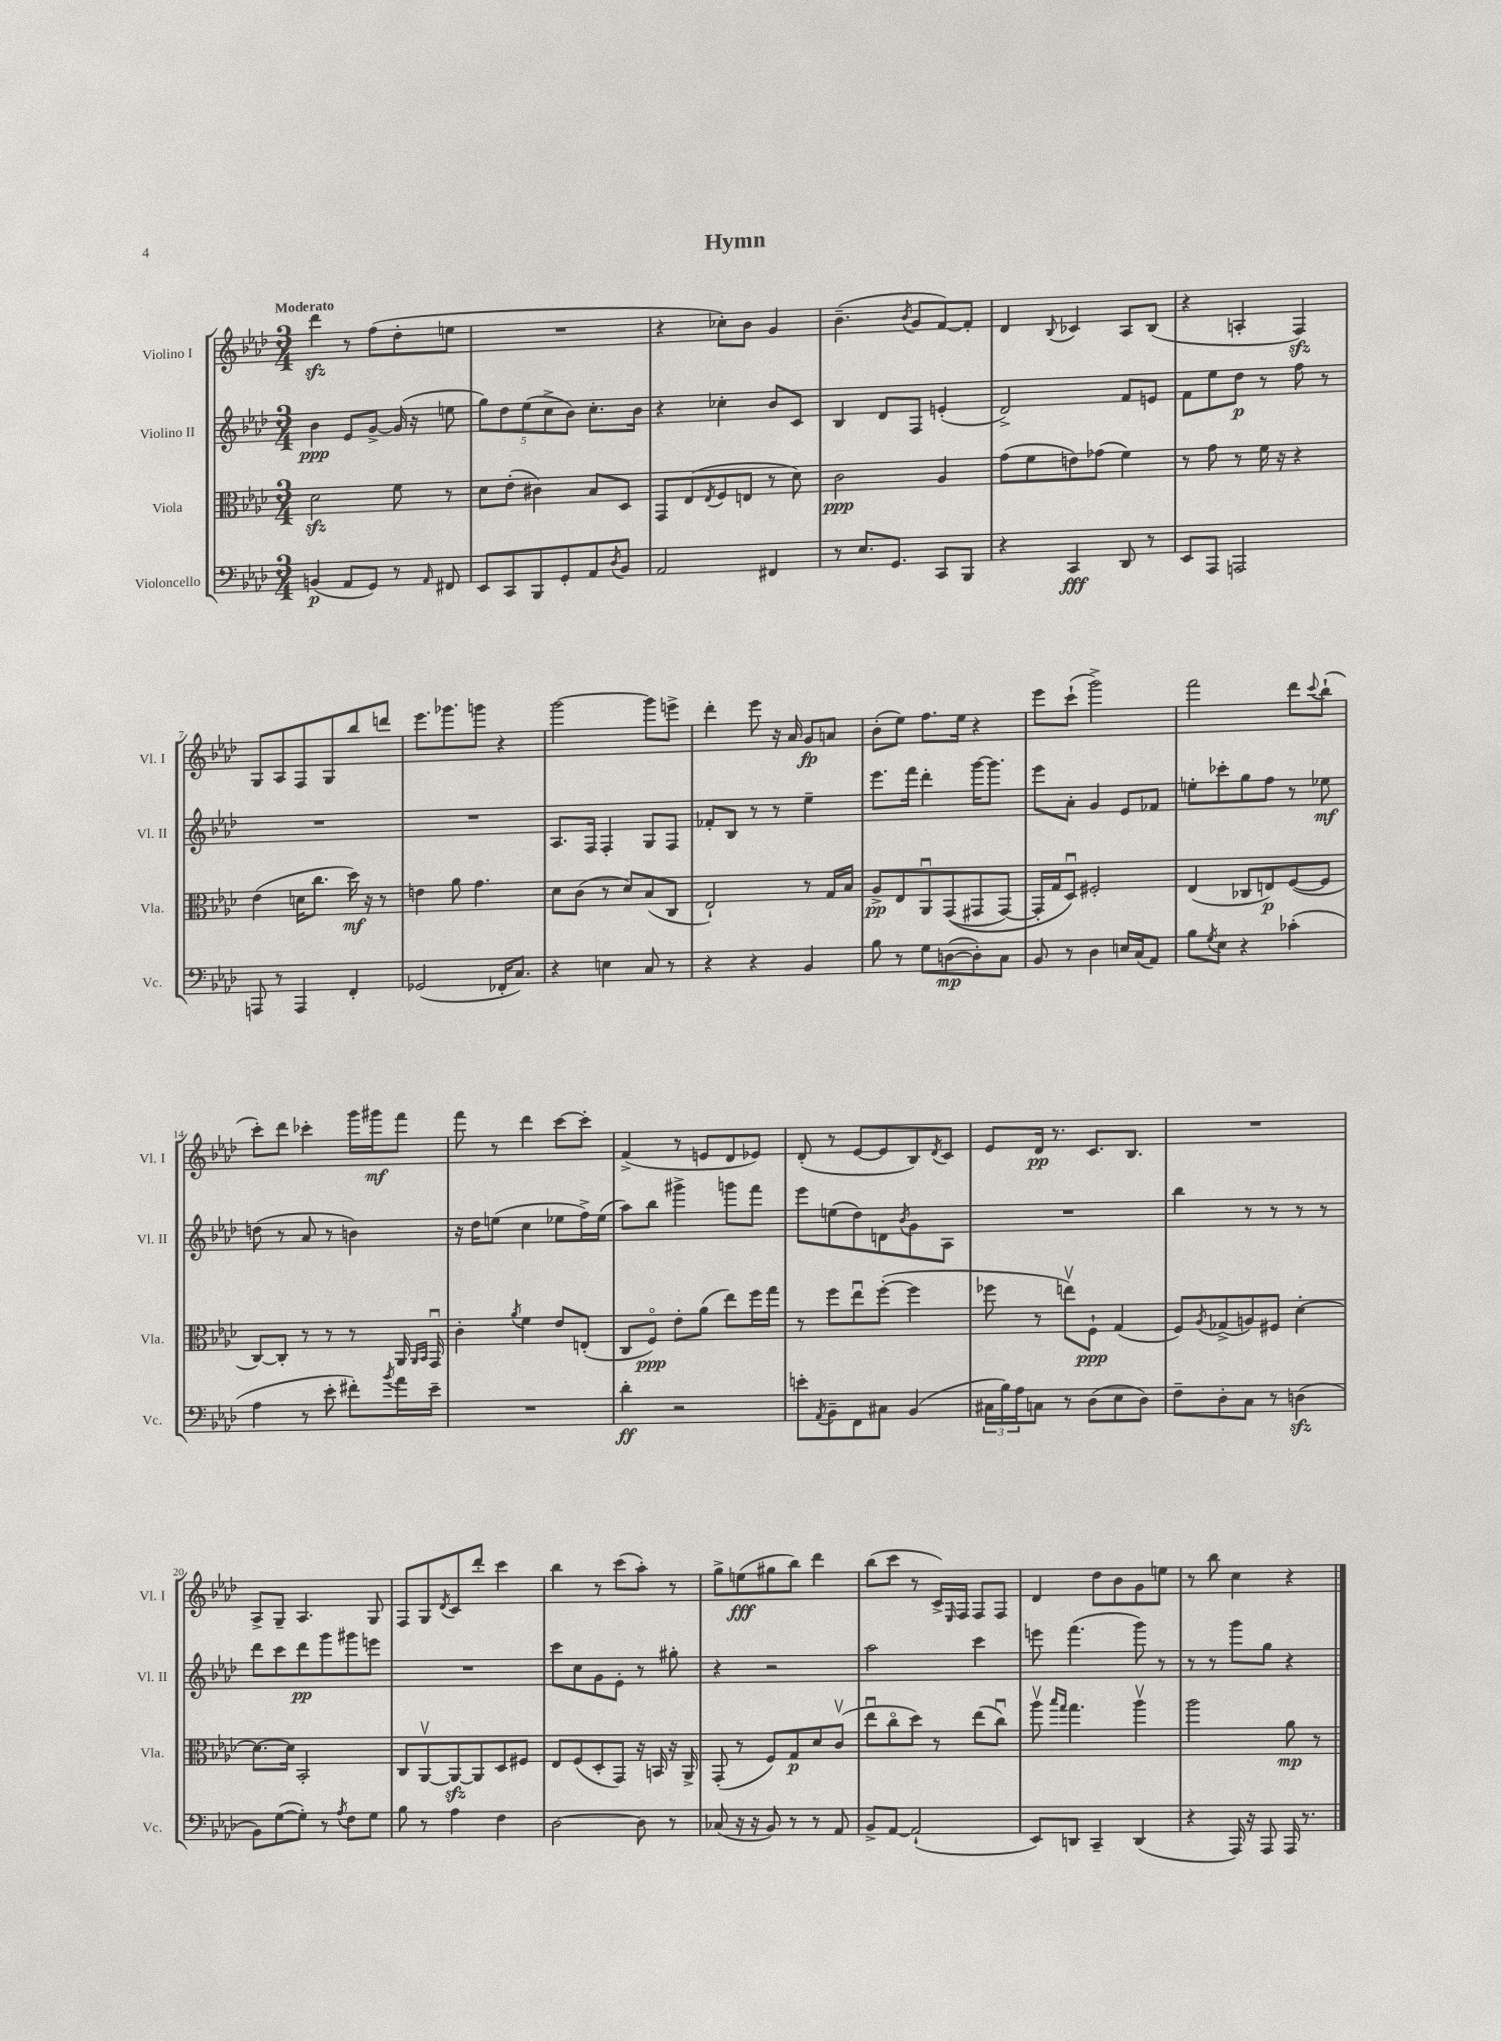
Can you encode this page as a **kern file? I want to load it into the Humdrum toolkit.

**kern	**kern	**kern	**kern
*staff4	*staff3	*staff2	*staff1
*clefF4	*clefC3	*clefG2	*clefG2
*k[b-e-a-d-]	*k[b-e-a-d-]	*k[b-e-a-d-]	*k[b-e-a-d-]
*M3/4	*M3/4	*M3/4	*M3/4
(4BB	2d-	4b-	4ddd-
8AA-	.	8e-	8r
8GG)	.	[8g^	(8ff
8r	8f	(16g]	8dd-'
.	.	16r	.
16qqAA-	.	.	.
8FF#	8r	8ee	8ee
=	=	=	=
8EE-	8d-	10gg)	2.r
.	.	10dd-	.
8CC	(8e-'	.	.
.	.	(10ee-	.
8BBB-	4c#)	.	.
.	.	10cc^	.
8GG'	.	.	.
.	.	10b-)	.
8AA-	8B-	8.cc'	.
8qD-	.	.	.
8BB-	8D-	.	.
.	.	16b-	.
=	=	=	=
2AA-	8GG	4r	4r
.	(8E-	.	.
.	8qE-	.	.
.	8F	4cc-'	8cc-')
.	8E	.	8b-
4FF#	8r	8b-	4g
.	8d-)	8c	.
=	=	=	=
8r	2c	4B-	(4.b-~
8.E-	.	.	.
.	.	8d-	.
8.GG	.	.	.
.	.	.	8qb-
.	.	8F	8g
8CC	4A-	(4e'	[8f)
8BBB-	.	.	8f']
=	=	=	=
4r	(8g	2d-^)	4d-
.	8f	.	.
.	.	.	8qqB-
4CC	8e)	.	4c-
.	(8g-	.	.
8DD-	4f)	8f	8A-
8r	.	8e	(8B-
=	=	=	=
8EE-	8r	8f	4r
8AAA-	8g	8ee-	.
2AAA	8r	8dd-	4A'
.	16f	8r	.
.	16r	.	.
.	4r	8ff	4F)
.	.	8r	.
=	=	=	=
8AAA	(4e-	2.r	8G
8r	.	.	8A-
4AAA	16d	.	8F
.	8.cc	.	.
.	.	.	8G
4FF'	16dd-)	.	8bb-
.	16r	.	.
.	8r	.	8ddd
=	=	=	=
(2GG-	4e	2.r	8.eee-
.	.	.	8.ggg-
.	8a-	.	.
.	4.g	.	8ggg
16FF-'	.	.	4r
8.C)	.	.	.
=	=	=	=
4r	8d-	8.A-	[2ggg
.	(8c	.	.
.	.	16F	.
4E	8r	4F'	.
.	8d-)	.	.
8C	(8B-	8G	8ggg]
8r	8C	8F	8eee^
=	=	=	=
4r	2E-`)	8f-'	4ddd-'
.	.	8B-	.
4r	.	8r	8eee-
.	.	8r	16r
.	.	.	16a-
4BB-	8r	4ee-~	8g
.	16G	.	8a
.	16B-	.	.
=	=	=	=
8B-	8A-^	8.eee-	(8b-'
8r	8E-	.	8ee-)
.	.	16fff	.
8G	8AA-u	4ddd-'	8.ff
([8D	&((8GG	.	.
.	.	.	16ee-
8D'])	8GG#	[16ggg	4r
.	.	8.ggg]	.
8C	[8GG#)	.	.
=	=	=	=
8BB-	16GG#']	8eee-	8eee-
.	16G	.	.
8r	8D-u&)	8a-'	(8ccc`
4D-	2F#'	4g	2ggg^)
16E	.	8e-	.
(16C	.	.	.
8AA-)	.	8f-	.
=	=	=	=
8B-	(4E-	8ee'	2fff
8qG	.	.	.
8E-	.	8ccc-'	.
4r	8C-	8gg	.
.	8E)	8ff	.
(4c-'	([8F	8r	8ddd-
.	.	.	8qqccc
.	8F]	8ee-	(8bb-`
=	=	=	=
4A-	[8C)	(8dd	8ccc')
.	8C']	8r	8ddd-
8r	8r	8a-	4ccc-'
8e-'	8r	8r	.
8f#')	8r	4b)	16ggg
.	.	.	16ggg#
8qb-	.	.	.
16a-	16AA-	.	8fff
.	16qqAA-	.	.
.	16qqBB-	.	.
16e-~	16GGu	.	.
=	=	=	=
2.r	4c'	16r	8fff
.	.	16dd-	.
.	.	(8ee	8r
.	8qa-	.	.
.	4f	4cc	4ddd-
.	8e-	8ee-	[8ccc
.	(8E'	16ff^)	8ccc']
.	.	(16ee-	.
=	=	=	=
4d-'	8C	8aa-)	(4f^
.	8Fo)	8bb-	.
2r	8e-'	4ggg#^	8r
.	(8a-	.	8e
.	8ee-)	8ggg	8d-
.	16ff	8fff	8e-)
.	16gg	.	.
=	=	=	=
8e'	8r	8eee-	(8d-'
8qAA-	.	.	.
8BB-~	8ff	(8ee	8r
8FF	8ee-u	8dd-)	[8e-
8C#	([8ff'	8d	8e-]
.	.	8qb-	.
(4BB-	4ff]	8g	8B-)
.	.	.	8qd-
.	.	8A-	8c
=	=	=	=
24C#	8ff-	2.r	8e-
24B-)	.	.	.
24A-	.	.	.
8C	8r	.	16d-
.	.	.	8.r
8r	8eev)	.	.
(8D-	8F`	.	8.c
8E-	(4G	.	.
.	.	.	8.B-
8D-)	.	.	.
=	=	=	=
8F~	8F)	4bb-	2.r
.	8qA-	.	.
8D-'	(8G-^	.	.
8C	8A)	8r	.
8r	8F#	8r	.
(4D	[4d-'	8r	.
.	.	8r	.
=	=	=	=
8BB-)	8.d-_	8ddd-	8A-^
([8G	.	8ccc	8G~
.	16d-]	.	.
8G'])	2BB-'	8ddd-	4.A-
8r	.	8ggg	.
8qA-	.	.	.
8F	.	8ggg#	.
8G	.	8eee	8G
=	=	=	=
8B-	8C	2.r	8F
8r	[8AA-v	.	8G
.	.	.	8qd-
4A-	8AA-_	.	8c
.	8AA-]	.	8ddd-'
4F	8D-	.	4ccc
.	8F#	.	.
=	=	=	=
[2D-	8E-	8ccc	4bb-
.	(8F	8cc	.
.	8D-'	8g	8r
.	8GG)	8e-'	(8ccc
8D-]	16r	8r	8aa-')
.	16BB	.	.
8r	16r	8gg#'	8r
.	16AA-^	.	.
=	=	=	=
(8C-	(8GG'	4r	8gg^
16r	8r	.	(8ee
16r	.	.	.
8BB-)	8F)	2r	8gg#
8r	8G	.	8bb-)
8r	8d-	.	4ddd-
8AA-	(8cv	.	.
=	=	=	=
8BB-^	8ee-u	2aa-	(8bb-
[8AA-	8cco	.	8ccc
(2AA-`]	8dd-)	.	8r
.	8r	.	16c^)
.	.	.	16qqE-
.	.	.	16F
.	(8ee-	4ccc	8F
.	8ccu)	.	8F
=	=	=	=
8EE-)	8aa-v	8eee	4d-
.	16qqbb-	.	.
.	16qqgg	.	.
8DD	4.gg	(4.fff	.
4CC~	.	.	8dd-
.	.	.	8b-
(4DD	4aa-v	8ggg)	8g
.	.	8r	8ee
=	=	=	=
4r	2aa-	8r	8r
.	.	8r	8bb-
16AAA-)	.	8ggg	4cc
16r	.	.	.
8AAA-	.	8gg	.
16AAA-	8a-	4r	4r
8.r	.	.	.
.	8r	.	.
==	==	==	==
*-	*-	*-	*-
